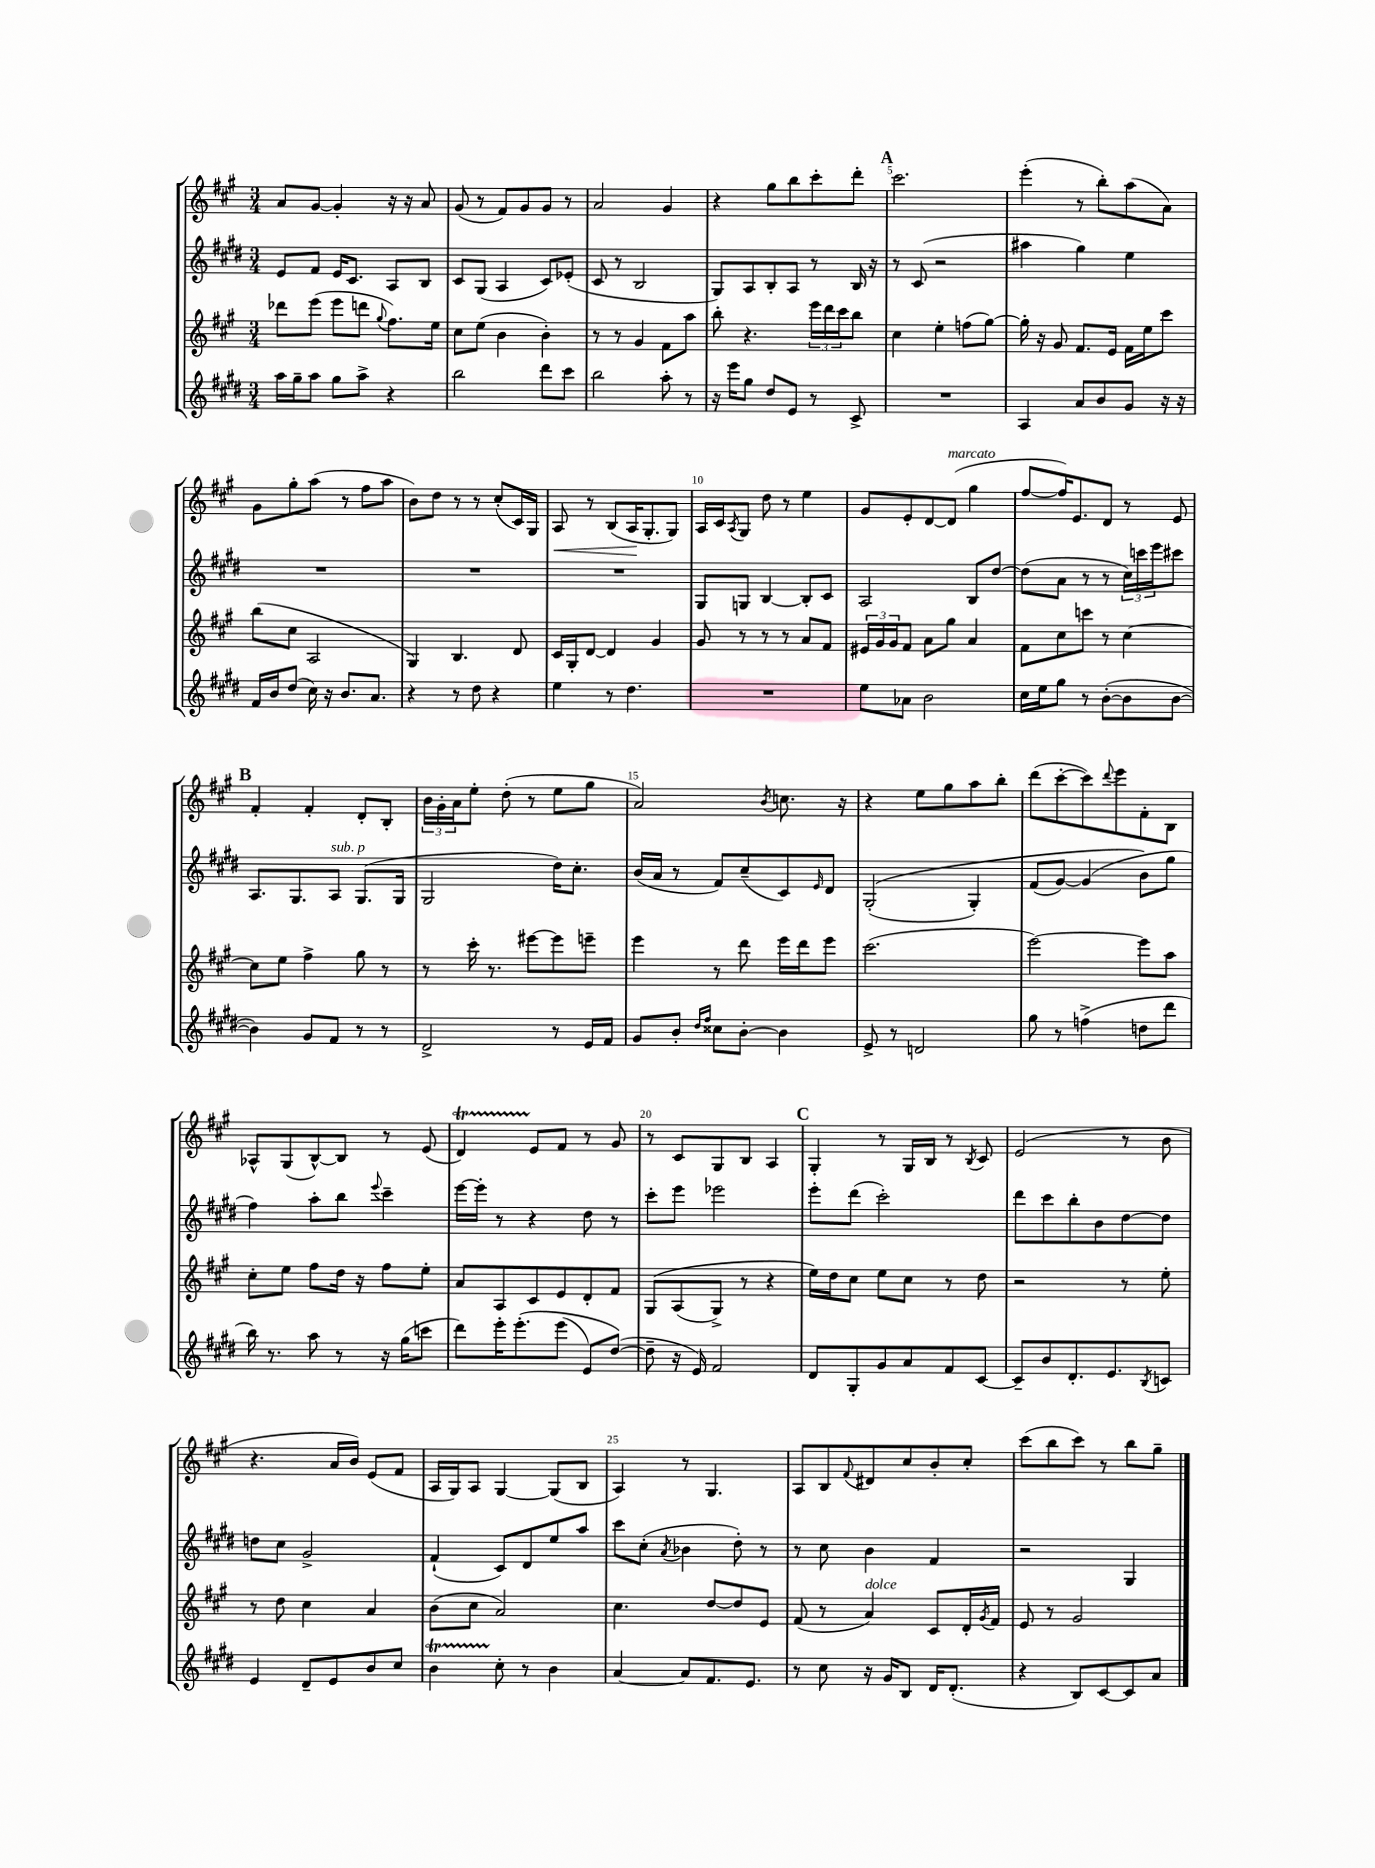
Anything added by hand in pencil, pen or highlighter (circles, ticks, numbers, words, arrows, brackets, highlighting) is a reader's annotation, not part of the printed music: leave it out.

**kern	**kern	**kern	**kern	**dynam
*part4	*part3	*part2	*part1	*part1
*staff4	*staff3	*staff2	*staff1	*staff1
*clefG2	*clefG2	*clefG2	*clefG2	*
*k[f#c#g#d#]	*k[f#c#g#]	*k[f#c#g#d#]	*k[f#c#g#]	*
*M3/4	*M3/4	*M3/4	*M3/4	*
=1	=1	=1	=1	=1
16aa\LL	8ddd-X\L	8e/L	8a/L	.
16gg#~\J	.	.	.	.
8aa\J	(8eee\J	8f#/J	[8g#/J	.
8gg#\L	8eee\L	16e/KL	4g#'/]	.
.	.	8.c#/J	.	.
8aa^\J	8dddn\J	.	.	.
.	8qqgg#/	.	.	.
4r	8.ff#\L)	8A/L	16r	.
.	.	.	16r	.
.	.	8B/J	8a/	.
.	16ee\Jk	.	.	.
=2	=2	=2	=2	=2
2bb\	8cc#\L	8c#/L	(8g#/	.
.	(8ee\J	(8G#/J	8r	.
.	4b\	4A/	8f#/L)	.
.	.	.	8g#/	.
8ddd#\L	4b'\)	8c#/L)	8g#/J	.
8ccc#\J	.	(8e-X'/J	8r	.
=3	=3	=3	=3	=3
2bb\	8r	8c#/	2a/	.
.	8r	8r	.	.
.	4g#/	2B/	.	.
8aa'\	8f#\L	.	4g#/	.
8r	8aa\J	.	.	.
=4	=4	=4	=4	=4
16r	8bb'\	8G#/L)	4r	.
16eee\KL	.	.	.	.
8gg#\J	4.r	8A/	.	.
8dd#/L	.	8B'/	8gg#\L	.
8e/J	.	8A/J	8bb\	.
8r	24eee\LL	8r	8ccc#'\	.
.	24ddd\	.	.	.
.	24ccc#\J	.	.	.
8c#^/	8bb\J	16B/	8ddd'\J	.
.	.	16r	.	.
!!LO:REH:place=s1:t=A
=5	=5	=5	=5	=5
2.r	4cc#\	8r	2.ccc#\	.
.	.	(8c#/	.	.
.	4ee'\	2r	.	.
.	(8ffn\L	.	.	.
.	[8gg#\J)	.	.	.
=6	=6	=6	=6	=6
4A/	16gg#'\]	4aa#X\	(4eee'\	.
.	16r	.	.	.
.	8g#/	.	.	.
8a/L	8.f#/L	4gg#\)	8r	.
8b/	.	.	8bb'\L)	.
.	16e/Jk	.	.	.
8g#/J	16f#\LL	4ee\	(8aa\	.
.	16ee\J	.	.	.
16r	8ccc#\J	.	8a\J)	.
16r	.	.	.	.
!!LO:LB:g=z
=7	=7	=7	=7	=7
16f#/LL	(8bb\L	2.r	8g#\L	.
16b/J	.	.	.	.
(8dd#/J	8cc#\J	.	8gg#'\	.
16cc#\)	2A/	.	(8aa\J	.
16r	.	.	.	.
8.b/L	.	.	8r	.
.	.	.	8ff#\L	.
8.a/J	.	.	.	.
.	.	.	8aa\J	.
=8	=8	=8	=8	=8
4r	4G#/)	2.r	8b\L)	.
.	.	.	8dd\J	.
8r	4.B/	.	8r	.
8dd#\	.	.	8r	.
4r	.	.	(8cc#'/L	.
.	8d/	.	16c#/L)	.
.	.	.	16G#/JJ	.
=9	=9	=9	=9	=9
!	!	!	!	!LO:HP:b
4ee\	16c#/LL	2.r	8A/	<
.	16G#'/J	.	.	.
.	[8d/J	.	8r	.
8r	4d/]	.	(8B/L	.
4.dd#\	.	.	16A/K	.
.	.	.	8.G#'/	[
.	4g#/	.	.	.
.	.	.	8G#/J)	.
=10	=10	=10	=10	=10
2.r	8g#/	8G#/L	16A/LL	.
.	.	.	16c#/J	.
.	.	.	8qA/	.
.	8r	8Gn/J	8G#/J	.
.	8r	[4B/	8dd\	.
.	8r	.	8r	.
.	8a/L	8B'/L]	4ee\	.
.	8f#/J	8c#/J	.	.
=11	=11	=11	=11	=11
8ee\L	24e#X/LL	2A/	8g#/L	.
.	24g#/	.	.	.
.	24g#/J	.	.	.
8a-X\J	8f#/J	.	8e'/	.
2b\	8a\L	.	[8d/	.
!	!	!	!LO:TX:a:i:t=marcato	!
.	8gg#\J	.	(8d/J]	.
.	4a/	8B/L	4gg#\	.
.	.	[8dd#/J	.	.
=12	=12	=12	=12	=12
16cc#\LL	8f#\L	(8dd#\L]	[8ff#/L	.
16ee\J	.	.	.	.
8gg#\J	8cc#\	8a\J	16ff#/K])	.
.	.	.	8.e/	.
8r	8cccn\J	8r	.	.
([8b'\L	8r	8r	8d/J	.
8b\]	[4cc#\	24cc#\LL)	8r	.
.	.	24cccn\	.	.
.	.	24eee\J	.	.
[8b\J	.	8ccc#X\J	8e/	.
!!LO:LB:g=z
!!LO:REH:place=s1:t=B
=13	=13	=13	=13	=13
4b\])	8cc#\L]	8.A/L	4f#'/	.
.	8ee\J	.	.	.
.	.	8.G#/	.	.
8g#/L	4ff#^\	.	4f#'/	.
!	!	!LO:TX:a:i:t=sub. p	!	!
8f#/J	.	8A/J	.	.
8r	8gg#\	(8.G#/L	8d'/L	.
8r	8r	.	8B'/J	.
.	.	16G#/Jk	.	.
=14	=14	=14	=14	=14
2d#^/	8r	2G#/	24b\LL	.
.	.	.	24g#'\	.
.	.	.	24a\J	.
.	16ccc#'\	.	8ee'\J	.
.	8.r	.	.	.
.	.	.	(8dd'\	.
.	[8eee#X\L	.	8r	.
8r	8eee#\]	16dd#\KL)	8ee\L	.
.	.	8.cc#'\J	.	.
16e/LL	8eeen~\J	.	8gg#\J	.
16f#/JJ	.	.	.	.
=15	=15	=15	=15	=15
8g#/L	4eee\	(16b/LL	2a/)	.
.	.	16a/JJ	.	.
8b'/J	.	8r	.	.
16qqdd#/LL	.	.	.	.
16qqff#/JJ	.	.	.	.
8cc##X\L	8r	8f#/L)	.	.
[8b'\J	8ddd\	(8cc#~/	.	.
.	.	.	8qb/	.
4b\]	16eee\LL	8c#/)	8.ccn\	.
.	16ddd\J	.	.	.
.	.	16qqe/	.	.
.	8eee\J	8d#/J	.	.
.	.	.	16r	.
=16	=16	=16	=16	=16
8e^/	(2.ccc#\	((2G#'/	4r	.
8r	.	.	.	.
2dn/	.	.	8ee\L	.
.	.	.	8gg#\	.
.	.	4G#'/)	8aa\	.
.	.	.	8bb'\J	.
=17	=17	=17	=17	=17
8gg#\	[2eee\)	(8f#/L	(8ddd\L	.
8r	.	[8g#/J)	[8ccc#'\	.
(4ffn^\	.	(4g#/]	8ccc#\])	.
.	.	.	8qqddd/	.
.	.	.	8eee\	.
8ddn\L	8eee\L]	8b\L)	8f#'\	.
8ddd#\J	8aa\J	8gg#\J	8B\J	.
!!LO:LB:g=z
=18	=18	=18	=18	=18
16bb\)	8cc#'\L	4ff#\)	8A-X^^/L	.
8.r	.	.	.	.
.	8ee\J	.	(8G#/	.
8aa\	8ff#\L	8aa'\L	[8B^^/)	.
8r	16dd\Jk	8bb\J	8B/J]	.
.	16r	.	.	.
.	.	8qqeee/	.	.
16r	8ff#\L	4ccc#~\	8r	.
(16gg#\KL	.	.	.	.
8cccn\J	8ee'\J	.	(8e/	.
=19	=19	=19	=19	=19
8ddd#\L)	8a/L	[16eee\LL	4dT/)	.
.	.	16eee'\JJ]	.	.
16eee'\K	8A/	8r	.	.
(8.eee'\	.	.	.	.
.	8c#/	4r	8e/L	.
(8eee\J	8e/	.	8f#/J	.
8e/L)	8d'/	8dd#\	8r	.
([8dd#/J)	8f#/J	8r	8g#/	.
=20	=20	=20	=20	=20
8dd#~\]	(8G#/L	8ccc#'\L	8r	.
16r	(8A/	8eee\J	8c#/L	.
16e/)	.	.	.	.
2f#/	8G#^/J)	2eee-X\	8G#/	.
.	8r	.	8B/J	.
.	4r	.	4A/	.
!!LO:REH:place=s1:t=C
=21	=21	=21	=21	=21
8d#/L	16ee\LL)	8eee'\L	4G#'/	.
.	16dd\J	.	.	.
8G#'/	8cc#\J	(8ddd#\J	.	.
8g#/	8ee\L	2ccc#'\)	8r	.
8a/	8cc#\J	.	16G#/LL	.
.	.	.	16B/JJ	.
8f#/	8r	.	8r	.
.	.	.	8qB/	.
[8c#/J	8dd\	.	8c#/	.
=22	=22	=22	=22	=22
8c#~/L]	2r	8ddd#\L	(2e/	.
8b/	.	8ccc#\	.	.
8.d#'/	.	8bb'\	.	.
.	.	8b\	.	.
8.e/	.	.	.	.
.	8r	[8dd#\	8r	.
8qB/	.	.	.	.
8cn/J	8ee'\	8dd#\J]	8b\	.
!!LO:LB:g=z
=23	=23	=23	=23	=23
4e/	8r	8ddn\L	4.r	.
.	8dd\	8cc#\J	.	.
8d#~/L	4cc#\	2g#^/	.	.
8e/	.	.	16a/LL	.
.	.	.	16b/JJ)	.
8b/	4a/	.	(8e/L	.
8cc#/J	.	.	8f#/J	.
=24	=24	=24	=24	=24
4bT\	(8b\L	(4f#`/	16A/LL	.
.	.	.	16G#/J)	.
.	8cc#\J	.	8A/J	.
8cc#'\	2a/)	8c#/L)	[4G#/	.
8r	.	8d#/	.	.
4b\	.	8ee/	(8G#/L]	.
.	.	8aa/J	8B/J	.
=25	=25	=25	=25	=25
[4a/	4.cc#\	8ccc#\L	4A/)	.
.	.	(8cc#'\J	.	.
.	.	8qa/	.	.
8a/L]	.	4b-X\	8r	.
8.f#/	[8dd/L	.	4.G#/	.
.	8dd/]	8dd#'\)	.	.
8.e/J	.	.	.	.
.	8e/J	8r	.	.
=26	=26	=26	=26	=26
8r	(8f#/	8r	8A/L	.
8cc#\	8r	8cc#\	8B/	.
.	.	.	8qqf#/	.
!	!LO:TX:a:i:t=dolce	!	!	!
16r	4a/)	4b\	8d#X/	.
16g#/KL	.	.	.	.
8B/J	.	.	8cc#/	.
16d#/KL	8c#/L	4f#/	8b'/	.
(8.d#'/J	.	.	.	.
.	16d'/L	.	8cc#'/J	.
.	8qg#/	.	.	.
.	16f#/JJ	.	.	.
=27	=27	=27	=27	=27
4r	8e/	2r	(8ccc#\L	.
.	8r	.	8bb\	.
8B/L)	2g#/	.	8ccc#\J)	.
[8c#/	.	.	8r	.
8c#/]	.	4G#/	8bb\L	.
8a/J	.	.	8gg#~\J	.
==	==	==	==	==
*-	*-	*-	*-	*-
